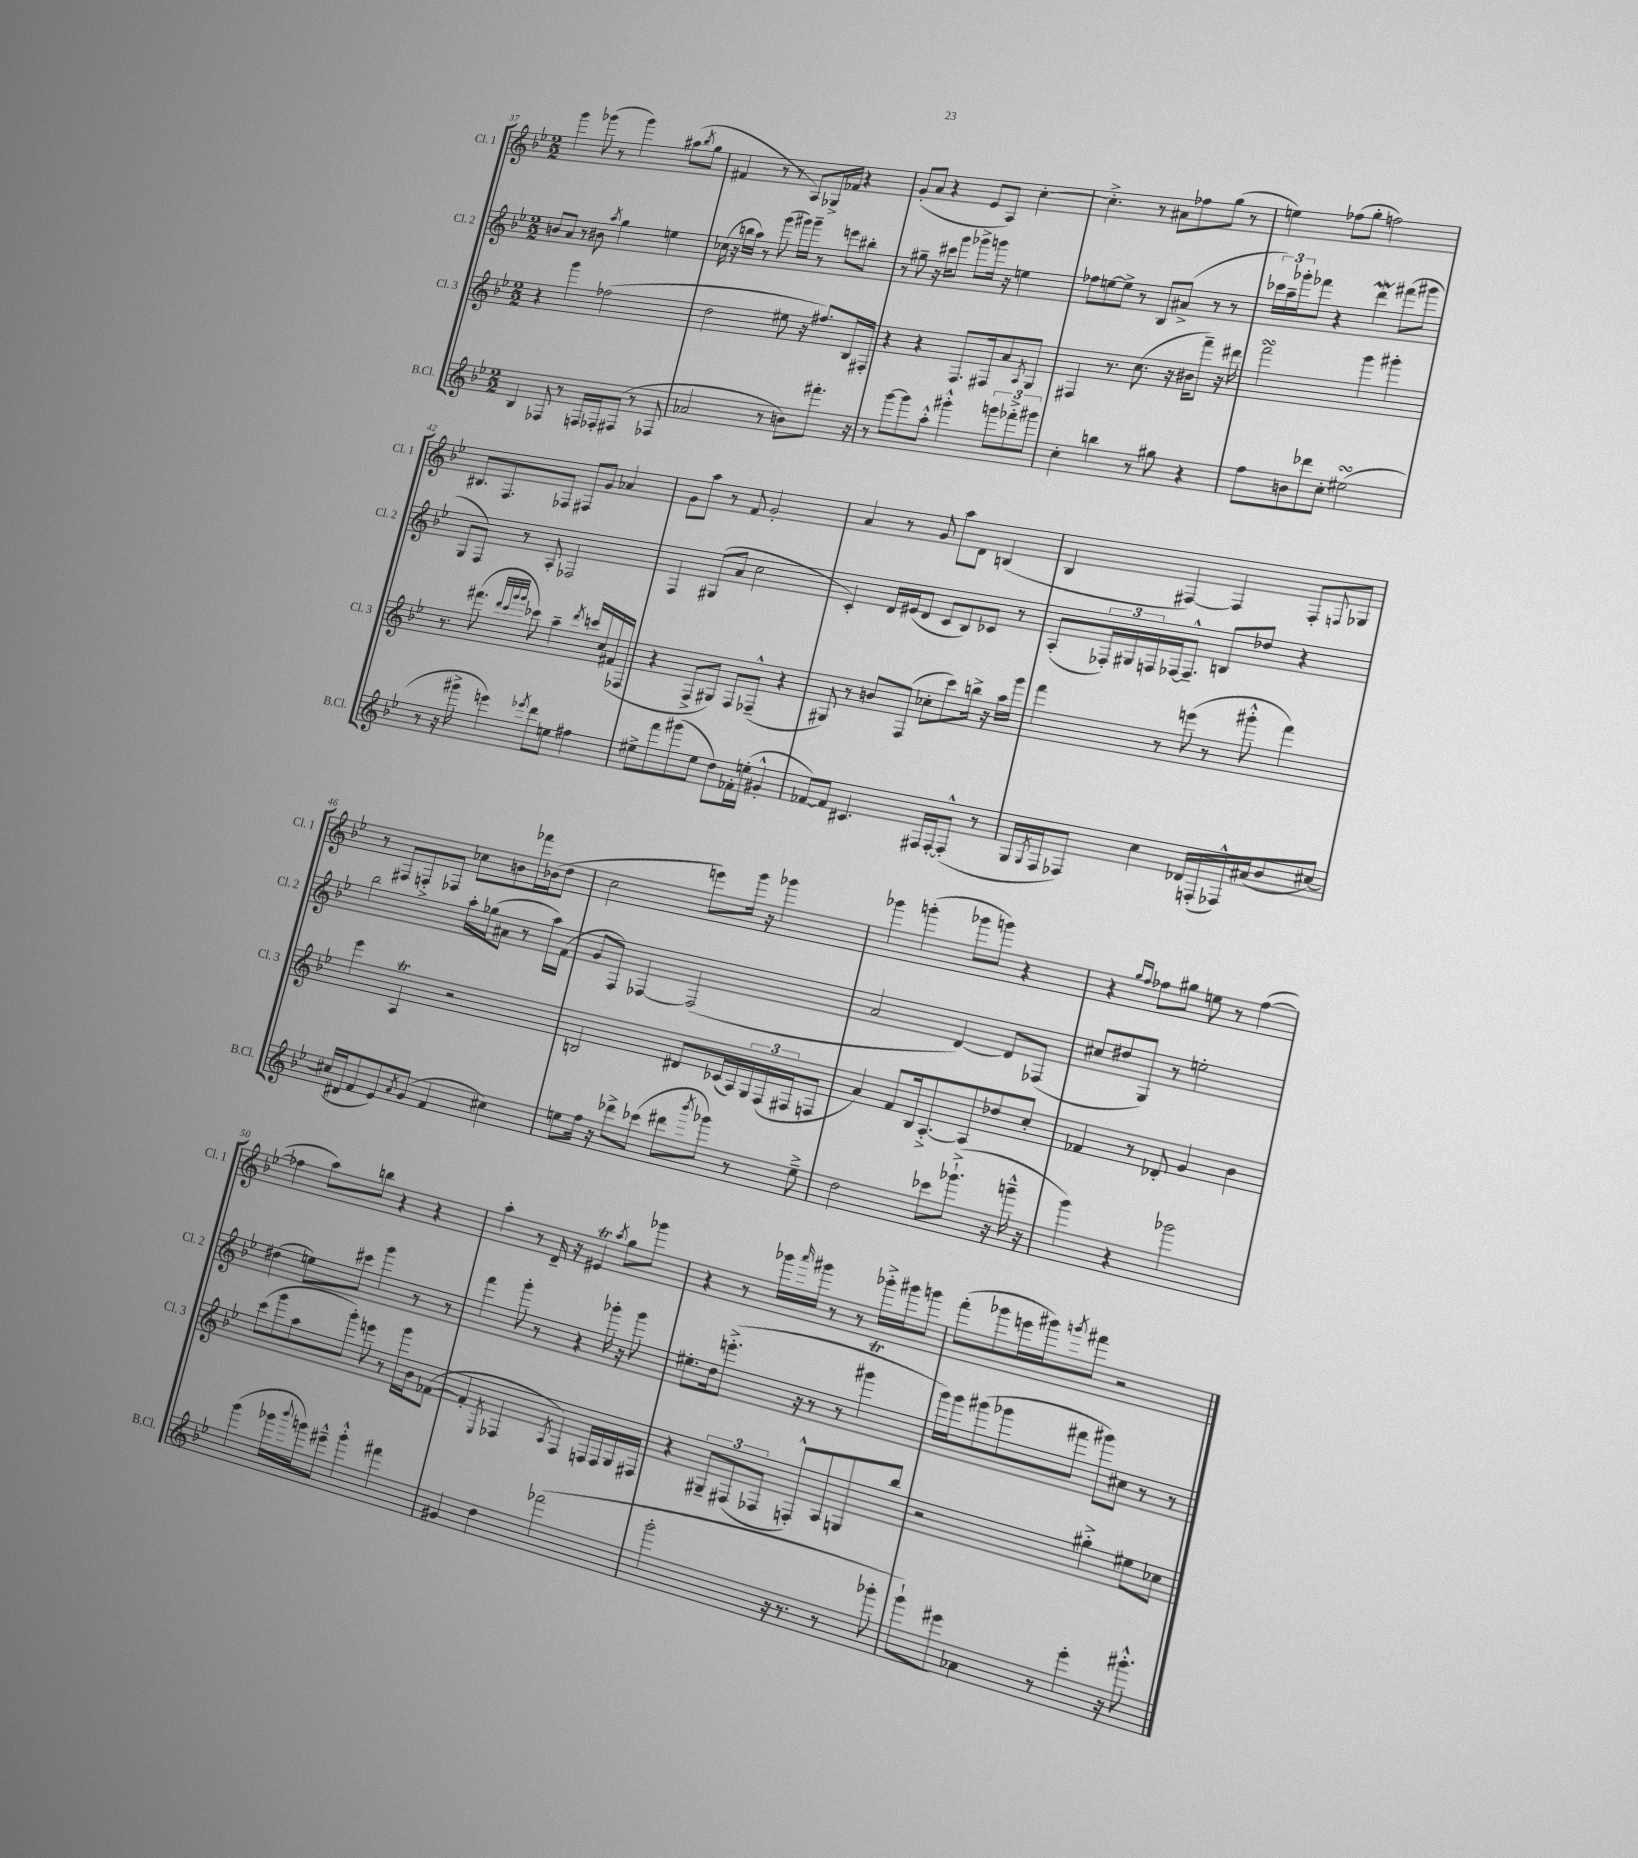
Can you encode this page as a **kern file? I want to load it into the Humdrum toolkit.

**kern	**kern	**kern	**kern
*staff4	*staff3	*staff2	*staff1
*clefG2	*clefG2	*clefG2	*clefG2
*k[b-e-]	*k[b-e-]	*k[b-e-]	*k[b-e-]
*M2/2	*M2/2	*M2/2	*M2/2
4B-/	4r	8b/L	4ggg\
.	.	8a/J	.
8F-/	4ggg\	8r	(8ggg-\
8r	.	8b#\	8r
.	.	8qaa/	.
16F/LL	(2ff-\	4gg\	4ggg-\)
16F-'/J	.	.	.
(8F#/J	.	.	.
8r	.	4ee\	(8aa#\L
.	.	.	8qbb-/
8F-/	.	.	8gg\J
=	=	=	=
2a-/	2dd\	(16cc-\	4f#/
.	.	16r	.
.	.	16bb\LL	.
.	.	16aa\JJ)	.
.	.	8r	8r
.	.	(8ggg\	8r
8r	8ee#\	16ggg#\LL)	8A/L)
.	.	16ggg#~\JJ	.
8b\L)	16r	8r	16G-^/L
.	8.ff#/L)	.	16f-/JJ
8.fff#'\J	.	8eee\L	4r
.	16B-/L	8bb#'\J	.
16r	16F#'/JJ	.	.
=	=	=	=
8r	4r	8r	(8g'/L
[8ggg\L	.	8gg#~\	8a/J
8ggg\]	4r	16r	4r
.	.	16ccc#\LK	.
8aa'^^\J	.	8ggg\J	.
4ggg#'^^\	8.F/L	8ggg-^\L	8e-/L
.	.	16ggg\Jk	8A/J)
.	16F#/k	16r	.
12ggg\L	8a/	4ee\	[4cc'\
12fff-'^\	.	.	.
.	8qA/	.	.
.	8G/J	.	.
12ggg#\J	.	.	.
=	=	=	=
4cc'\	4F#/	8ff-\L	4.cc'^\]
.	.	[8ee\	.
4bb\	8.r	8ee^\]J	.
.	.	8r	8r
.	(8.cc\	.	.
8r	.	8B-/L	8a#\L
8gg#\	16r	(8a#^/J	8ff-\
.	16b#\LK	.	.
4r	8fff~\J)	8r	(8gg\J
.	16r	8r	8r
.	16ddd#\	.	.
=	=	=	=
8ff\L	2fff\	24ccc-\LL)	4ee\)
.	.	24aa~\	.
.	.	24ggg-'\J	.
8b\	.	8fff-\J	.
8ddd-\	.	4r	(8ff-\L
8cc'\J	.	.	8gg'\J
(2ee#\	4ggg\	4ddd\	2ff\)
.	4ggg#'\	(8fff#\L	.
.	.	8ggg#\J	.
=	=	=	=
8r	8.r	8G/L	8.B#/L
16r	.	8F/J)	.
16ggg#^\	(8.fff#\	.	8.F/
4eee\)	.	8r	.
.	32qqddd/LLL	.	.
.	32qqccc/	.	.
.	32qqggg/	.	.
.	32qqggg/JJJ	.	.
.	8ccc-\)	8A'/	8F-/J
8qeee-/	.	.	.
8ddd\L	4aa~\	2F-/	8F#/L
8ee\J	.	.	8g/J
.	8qddd/	.	.
4ff#\	16ccc/LL	.	4a-/
.	16cc/	.	.
.	(16f#/	.	.
.	16F-/JJ	.	.
=	=	=	=
8ee#^\L	4r	4F/	8g\L
8fff\	.	.	8aa\J
(8ggg#\	8F^/L	(8G#/L	8r
8ee#\J	8G#/J)	8a/J	8f/
8dd\L)	8F/L	2cc\	2g'/
16f-'\L	(8F-~^^/J	.	.
(16ee'\JJ	.	.	.
4g#'^^/	4r	.	.
=	=	=	=
[8f-/L)	8G#/)	4c'/)	4a/
8f-/]J	8r	.	.
4.c#/	8b/L	16d/LL	8r
.	.	(16e#/J	.
.	(8F/J	8d/J	8g/
.	8cc-'\L	8c/L	8aa\L
16F#/LL	8ccc\)	8B-/)	8d\J
[16F#'/J	.	.	.
(8F#'^^/]J	16bb^\Jk	8c-/J	(4B/
.	16r	.	.
8r	16aa\LL	8r	.
.	16ggg\JJ	.	.
=	=	=	=
16G/LL	4fff\	(8A'/L	4B-/
8qG/	.	.	.
16F/J	.	.	.
8F-/J)	.	24F-'/L)	.
.	.	24G#/	.
.	.	24F/	.
4cc\	8r	[16F-/J	[4F#/)
.	.	8.F-~^^/]J	.
.	(8eee\	.	.
16d-/LL	8r	8B/L	4F#/]
(16F'/	.	.	.
16F-^^/)	8ggg#'^^\	8dd-/J	.
(16a#/J	.	.	.
8b-/	4fff\)	4r	8F#'/L
.	.	.	8qqF/
[8cc#/J)	.	.	8G-/J
=	=	=	=
(16cc#/]LL	4eee-\	2bb-\	8r
16d#/J	.	.	.
8f/	.	.	8F#/L
8e-/)	4A/	.	8F'^/
8qa/	.	.	.
(8g/J	.	.	8F-/J
4f/	2r	16aa'\LL	8cc-\L
.	.	(16gg-\J	.
.	.	8a#\J	8b\
4cc#\)	.	8r	16fff-\L
.	.	.	(16b-\J
.	.	16aa\LL)	8dd\J
.	.	(16f\JJ	.
=	=	=	=
8ee\L	2B/	8g/L	2cc\
16ff\Jk	.	8F/J)	.
16r	.	.	.
8ddd-^\L	.	[4F-/	.
(8ccc-\J	.	.	.
8ddd#\L	8d#/L	(2F-/]	8eee\L)
8qbbb-/	.	.	.
8ggg-\J)	(16c-/L	.	16ggg\Jk
.	16A/)	.	16r
8r	24G/	.	4ggg-\
.	(24F/	.	.
.	24F#/J	.	.
8ee~^\	8F/J	.	.
=	=	=	=
2dd\	4a/)	2a/	4ggg-\
.	8f/L	.	(4ggg'\
.	16B-/k	.	.
.	[8.A'^/	.	.
8ccc-\L	.	[4d/)	8ggg-\L
(8.ggg-`^\J	8A/]	.	8ggg\J)
.	8dd-/	8d/]L	4r
16r	.	.	.
16ggg~^^\	8cc'/J	(8F-/J	.
16r	.	.	.
=	=	=	=
4ggg\)	4f-/	8cc#/L	4r
.	.	8dd#/	.
.	.	.	16qqgg/LL
.	.	.	16qqff/JJ
4r	8r	8G/J)	8ff-\L
.	8d-'/	8r	8gg#\J
2ggg-\	4g/	2ee'\	8ee\
.	.	.	8r
.	4b-\	.	([4ff-\
=	=	=	=
(4ggg\	(8ccc\L	(4dd#\	4ff-\]
.	8ggg\	.	.
16ggg-\LL	8aa\	8ee\L)	8aa\L)
8qqbbb-/	.	.	.
16ggg\J)	.	.	.
8eee#~^^\J	8ggg'\J)	8ccc#\J	8bb\J
4ggg'^^\	8eee\	4ggg\	4r
.	8r	.	.
4fff#\	16ggg\LL	8r	4r
.	16b-\J	.	.
.	([8f-\J	8r	.
=	=	=	=
4g#'/	4f-'/]	4fff\	4aa'\
.	8qE-/	.	.
4dd\	4F-/	8ggg'\	8r
.	.	8r	16d~/
.	.	.	16r
.	8qA/	.	.
(2fff-\	4F-/)	4r	4e#/
.	.	.	8qaa/
.	16F/LL	16ggg-'\	8gg\L
.	16F/	16r	.
.	16G/	8ggg-\	8ggg-\J
.	16F#/JJ	.	.
=	=	=	=
2ggg'\	4r	8.ee#'\L	4r
.	.	16dd\k	.
.	12G#~/L	(8.eee'^\J	8r
.	(12F#/	.	.
.	.	.	16ggg-\LL
.	12F-/J	.	.
.	.	.	16qqaaa/
.	.	16r	16ggg#\JJ
16r	8F'^^/L)	8r	8r
8.r	.	.	.
.	8A/	8r	8r
8r	8G/	4ggg#\	16ggg-'^\LL
.	.	.	16ggg#\J
8ggg-'\	8bb-/J	.	8ggg\J
=	=	=	=
8ggg`\L)	2r	16ggg\LL)	(8fff'\L
.	.	16ggg\J	.
8eee#\	.	(8ggg#\	8ggg-\
8a-\J	.	8ggg-\	16eee\L
.	.	.	16ggg#\J)
.	.	.	8qggg/
8r	.	8fff#\J	8fff#\J
4eee#'\	4gg#'^\	8ggg#\L)	2r
.	.	8cc#\J	.
16r	8ee#\L	8r	.
8.ggg#'^^\	.	.	.
.	8cc-\J	8r	.
==	==	==	==
*-	*-	*-	*-
